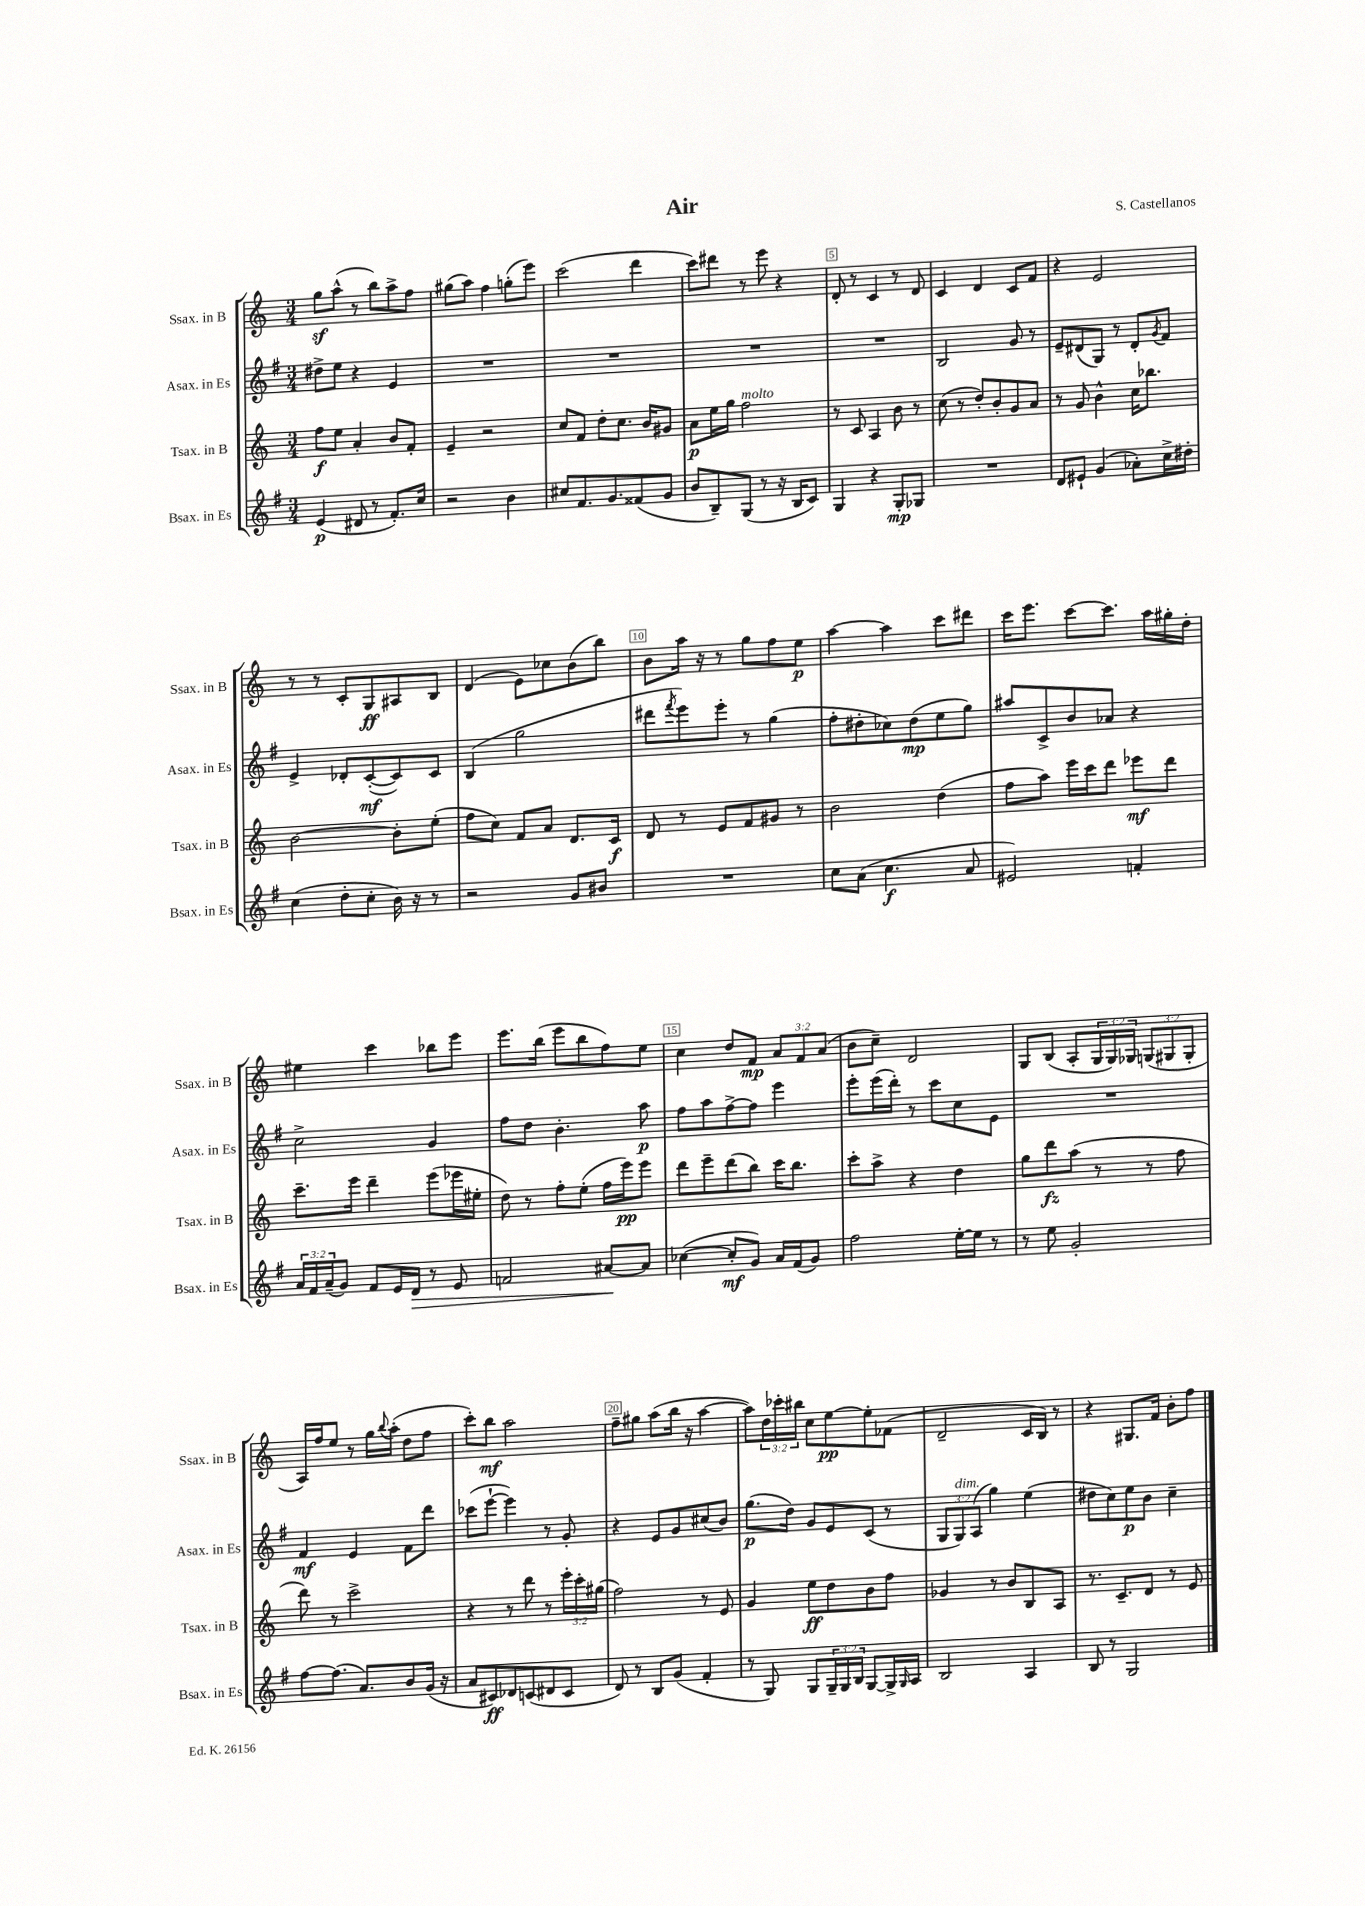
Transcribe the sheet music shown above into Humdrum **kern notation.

**kern	**dynam	**kern	**dynam	**kern	**dynam	**kern	**dynam
*part4	*part4	*part3	*part3	*part2	*part2	*part1	*part1
*staff4	*staff4	*staff3	*staff3	*staff2	*staff2	*staff1	*staff1
*I"Bsax. in Es	*	*I"Tsax. in B	*	*I"Asax. in Es	*	*I"Ssax. in B	*
*I'Bsax. in Es	*	*I'Tsax. in B	*	*I'Asax. in Es	*	*I'Ssax. in B	*
*clefG2	*	*clefG2	*	*clefG2	*	*clefG2	*
*k[f#]	*	*k[]	*	*k[f#]	*	*k[]	*
*M3/4	*	*M3/4	*	*M3/4	*	*M3/4	*
=1	=1	=1	=1	=1	=1	=1	=1
(4e/	p	8ff\L	f	8dd#X^\L	.	8ggz\L	.
.	.	8ee\J	.	8ee\J	.	(8aa^^\J	.
8d#X/	.	4a'/	.	4r	.	8r	.
8r	.	.	.	.	.	8bb\L)	.
8.f#'/L)	.	8b/L	.	4e/	.	8aa^\	.
.	.	8f'/J	.	.	.	8ff\J	.
16cc/Jk	.	.	.	.	.	.	.
=2	=2	=2	=2	=2	=2	=2	=2
2r	.	4e~/	.	2.r	.	(8gg#X\L	.
.	.	.	.	.	.	8aa\J)	.
.	.	2r	.	.	.	4ff\	.
4b\	.	.	.	.	.	(8ggn'\L	.
.	.	.	.	.	.	8eee\J)	.
=3	=3	=3	=3	=3	=3	=3	=3
8cc#X/L	.	8cc/L	.	2.r	.	(2ccc\	.
8.f#/	.	8f/J	.	.	.	.	.
.	.	8dd'\L	.	.	.	.	.
8.g/	.	.	.	.	.	.	.
.	.	8.cc\J	.	.	.	.	.
(8f##X/	.	.	.	.	.	4ddd\	.
.	.	16b/KL	.	.	.	.	.
8g/J	.	8g#X/J	.	.	.	.	.
=4	=4	=4	=4	=4	=4	=4	=4
8b/L	.	8a\L	p	2.r	.	8ccc\L)	.
8B~/)	.	16ee\L	.	.	.	8ddd#X\J	.
.	.	16gg\JJ	.	.	.	.	.
!	!	!LO:TX:a:i:t=molto	!	!	!	!	!
(8G/J	.	2ff\	.	.	.	8r	.
8r	.	.	.	.	.	8eee\	.
16r	.	.	.	.	.	4r	.
16B/KL	.	.	.	.	.	.	.
8c/J)	.	.	.	.	.	.	.
=5	=5	=5	=5	=5	=5	=5	=5
4G/	.	8r	.	2.r	.	8d'/	.
.	.	8c/	.	.	.	8r	.
4r	.	4A/	.	.	.	4c/	.
8G'/L	mp	8b\	.	.	.	8r	.
8G-X/J	.	8r	.	.	.	8d/	.
=6	=6	=6	=6	=6	=6	=6	=6
2.r	.	(8cc\	.	2B/	.	4c/	.
.	.	8r	.	.	.	.	.
.	.	8dd'/L)	.	.	.	4d/	.
.	.	8b'/	.	.	.	.	.
.	.	8g/	.	8g/	.	8c/L	.
.	.	8a/J	.	8r	.	8f/J	.
=7	=7	=7	=7	=7	=7	=7	=7
8d/L	.	8r	.	8e~/L	.	4r	.
8e#X`/J	.	8g/	.	(8d#X/	.	.	.
(4g/	.	4b^^\	.	8G/J)	.	2e/	.
.	.	.	.	8r	.	.	.
8a-X'\L)	.	16cc\KL	.	8d#'/L	.	.	.
.	.	8.bb-X\J	.	.	.	.	.
.	.	.	.	8qg/	.	.	.
16cc^\L	.	.	.	8f#/J	.	.	.
16dd#X'\JJ	.	.	.	.	.	.	.
!!LO:LB:g=z
=8	=8	=8	=8	=8	=8	=8	=8
(4cc\	.	[2b\	.	4e^/	.	8r	.
.	.	.	.	.	.	8r	.
8dd'\L	.	.	.	8d-X'/L	.	8c'/L	.
8cc'\J	.	.	.	([8c'/	mf	8G/	ff
16b\)	.	8b'\L]	.	8c/])	.	8A#X/	.
16r	.	.	.	.	.	.	.
8r	.	(8ee'\J	.	8c/J	.	8B/J	.
=9	=9	=9	=9	=9	=9	=9	=9
2r	.	8ff\L	.	(4B/	.	(4d/	.
.	.	8cc\J)	.	.	.	.	.
.	.	8f/L	.	2gg\	.	8e\L)	.
.	.	8a/J	.	.	.	8cc-X\	.
8g/L	.	8.d/L	.	.	.	(8b\	.
8b#X/J	.	.	.	.	.	8bb\J)	.
.	.	16c/Jk	f	.	.	.	.
=10	=10	=10	=10	=10	=10	=10	=10
2.r	.	8d/	.	8ddd#X\L	.	8b\L	.
.	.	.	.	8qfff#/	.	.	.
.	.	8r	.	8eee\)	.	16aa\Jk	.
.	.	.	.	.	.	16r	.
.	.	8e/L	.	8eee'\J	.	8r	.
.	.	8f/	.	8r	.	8gg\L	.
.	.	8g#X/J	.	(4gg\	.	8ff\	.
.	.	8r	.	.	.	8ee\J	p
=11	=11	=11	=11	=11	=11	=11	=11
8cc\L	.	2b\	.	8ff#'\L	.	[4aa\	.
(8a\J	.	.	.	8dd#X'\	.	.	.
4.cc\	f	.	.	8cc-X\)	.	4aa\]	.
.	.	.	.	(8dd#\	mp	.	.
.	.	(4dd\	.	8ee\	.	8ccc\L	.
8a/	.	.	.	8gg\J)	.	8ddd#X\J	.
=12	=12	=12	=12	=12	=12	=12	=12
2e#X/)	.	8ff\L	.	8aa#X/L	.	16ccc\KL	.
.	.	.	.	.	.	8.eee\J	.
.	.	8aa\J)	.	8c^/	.	.	.
.	.	16eee\LL	.	8b/	.	[8ccc\L	.
.	.	16ccc\J	.	.	.	.	.
.	.	8ddd\J	.	8a-X/J	.	8.ccc\J]	.
4fn'/	.	8eee-X\L	mf	4r	.	.	.
.	.	.	.	.	.	16aa\LL	.
.	.	8ddd\J	.	.	.	16gg#X'\	.
.	.	.	.	.	.	16dd'\JJ	.
!!LO:LB:g=z
=13	=13	=13	=13	=13	=13	=13	=13
24a/LL	.	8.ccc~\L	.	2cc^\	.	4ee#X\	.
24f#/	.	.	.	.	.	.	.
(24a~/J	.	.	.	.	.	.	.
8g/J)	.	.	.	.	.	.	.
.	.	16eee\Jk	.	.	.	.	.
8f#/L	.	4ddd~\	.	.	.	4ccc\	.
16e/L	.	.	.	.	.	.	.
!	!LO:HP:b	!	!	!	!	!	!
16d/JJ	>	.	.	.	.	.	.
8r	.	(8eee\L	.	4g/	.	8bb-X\L	.
8e/	.	16eee-X\L	.	.	.	8eee\J	.
.	.	16ee#X'\JJ	.	.	.	.	.
=14	=14	=14	=14	=14	=14	=14	=14
2fn/	.	8dd\)	.	8ff#\L	.	8.eee\L	.
.	.	8r	.	8dd\J	.	.	.
.	.	.	.	.	.	(16bb\Jk	.
.	.	8ff'\L	.	4.b'\	.	8eee\L	.
.	.	(8ee'\J	.	.	.	8bb\	.
[8a#X/L	.	16ff\LL	.	.	.	8ff\)	.
.	.	16eee\J)	pp	.	.	.	.
8a#/J]	]	8eee\J	.	8aa\	p	8ee\J	.
=15	=15	=15	=15	=15	=15	=15	=15
([4cc-X\	.	8ddd\L	.	8ff#\L	.	4cc\	.
.	.	8eee~\	.	8aa\	.	.	.
8cc-'/L]	mf	(8ddd\	.	[8ff#^\	.	8dd/L	.
8g/J)	.	8bb\J)	.	8ff#\J]	.	8f/J	mp
16a/LL	.	16ccc\KL	.	4eee\	.	12a/L	.
(16f#/J	.	8.bb\J	.	.	.	.	.
.	.	.	.	.	.	12f/	.
8g/J)	.	.	.	.	.	.	.
.	.	.	.	.	.	(12a/J	.
=16	=16	=16	=16	=16	=16	=16	=16
2ff#\	.	8ccc'\L	.	8eee'\L	.	8b\L	.
.	.	8aa^\J	.	(16eee\L	.	8cc~\J)	.
.	.	.	.	16ddd'\JJ)	.	.	.
.	.	4r	.	8r	.	2d/	.
.	.	.	.	8ccc\L	.	.	.
[16ee'\LL	.	4dd\	.	8cc\	.	.	.
16ee\JJ]	.	.	.	.	.	.	.
8r	.	.	.	8e\J	.	.	.
=17	=17	=17	=17	=17	=17	=17	=17
8r	.	8gg\L	.	2.r	.	8G/L	.
8ee\	.	8ddd\	fz	.	.	(8B/J	.
2g'/	.	(8aa\J	.	.	.	8A'/L	.
.	.	8r	.	.	.	24G/L	.
.	.	.	.	.	.	24G/)	.
.	.	.	.	.	.	24G-X/JJ	.
.	.	8r	.	.	.	(12Gn/L	.
.	.	.	.	.	.	12G#X/	.
.	.	8ff\	.	.	.	.	.
.	.	.	.	.	.	12G#'/J	.
!!LO:LB:g=z
=18	=18	=18	=18	=18	=18	=18	=18
[8ff#\L	.	8ddd\)	.	4f#/	mf	16A/LL)	.
.	.	.	.	.	.	16ff/J	.
(8.ff#\J]	.	8r	.	.	.	8ee/J	.
.	.	2ccc^\	.	4e/	.	8r	.
8.a/L)	.	.	.	.	.	.	.
.	.	.	.	.	.	16gg\LL	.
.	.	.	.	.	.	8qqbb/	.
.	.	.	.	.	.	(16aa'\JJ	.
8b/	.	.	.	8f#\L	.	8dd\L	.
(16g/Jk	.	.	.	8ddd\J	.	8ff\J	.
16r	.	.	.	.	.	.	.
=19	=19	=19	=19	=19	=19	=19	=19
8a/L	.	4r	.	(8ccc-X\L	.	8ccc'\L)	.
8c#X/)	ff	.	.	[8eee`\J	.	8bb\J	mf
8d-X/	.	8r	.	4eee\])	.	2aa\	.
(8cn/	.	8ddd\	.	.	.	.	.
8d#X/	.	8r	.	8r	.	.	.
8c/J	.	24eee'\LL	.	8g'/	.	.	.
.	.	24ccc'\	.	.	.	.	.
.	.	(24gg#X\JJ	.	.	.	.	.
=20	=20	=20	=20	=20	=20	=20	=20
8d/)	.	2ff\)	.	4r	.	8ff~\L	.
8r	.	.	.	.	.	8gg#X\J	.
8B/L	.	.	.	8e/L	.	(8aa\L	.
(8g/J	.	.	.	8g/	.	16bb\Jk	.
.	.	.	.	.	.	16r	.
4f#'/	.	8r	.	(8cc#X/	.	[4aa\	.
.	.	8e/	.	8b/J)	.	.	.
=21	=21	=21	=21	=21	=21	=21	=21
8r	.	4g/	.	(8.gg\L	p	8aa\L])	.
8G/)	.	.	.	.	.	24dd\L	.
.	.	.	.	.	.	24ccc-X'\	.
.	.	.	.	16dd\Jk)	.	.	.
.	.	.	.	.	.	24bb#X\JJ	.
8G/L	.	8ee\L	ff	8g/L	.	8cc\L	.
24G~/L	.	8dd\	.	8e/	.	[8ee\	pp
24G/	.	.	.	.	.	.	.
24B/JJ	.	.	.	.	.	.	.
[8G/L	.	8b\	.	(8c/J	.	8ee'\]	.
16G^/L]	.	8ff\J	.	8r	.	(8f-X\J	.
16qqG/	.	.	.	.	.	.	.
16A/JJ	.	.	.	.	.	.	.
=22	=22	=22	=22	=22	=22	=22	=22
2B/	.	4g-X/	.	12G/L	.	2d~/	.
!	!	!	!	!LO:TX:a:i:t=dim.	!	!	!
.	.	.	.	12G/)	.	.	.
.	.	.	.	(12A/J	.	.	.
.	.	8r	.	4gg\)	.	.	.
.	.	8b/L	.	.	.	.	.
4A/	.	8B/	.	(4ee\	.	16c/LL	.
.	.	.	.	.	.	16B/JJ)	.
.	.	8A/J	.	.	.	8r	.
=23	=23	=23	=23	=23	=23	=23	=23
8B/	.	8.r	.	8dd#X\L	.	4r	.
8r	.	.	.	8cc\)	.	.	.
.	.	8.c~/L	.	.	.	.	.
2G/	.	.	.	8ee\	p	8.G#X/L	.
.	.	8d/J	.	8b\J	.	.	.
.	.	.	.	.	.	16f/Jk	.
.	.	8r	.	4cc~\	.	8b'\L	.
.	.	8e/	.	.	.	8ff\J	.
==	==	==	==	==	==	==	==
*-	*-	*-	*-	*-	*-	*-	*-
